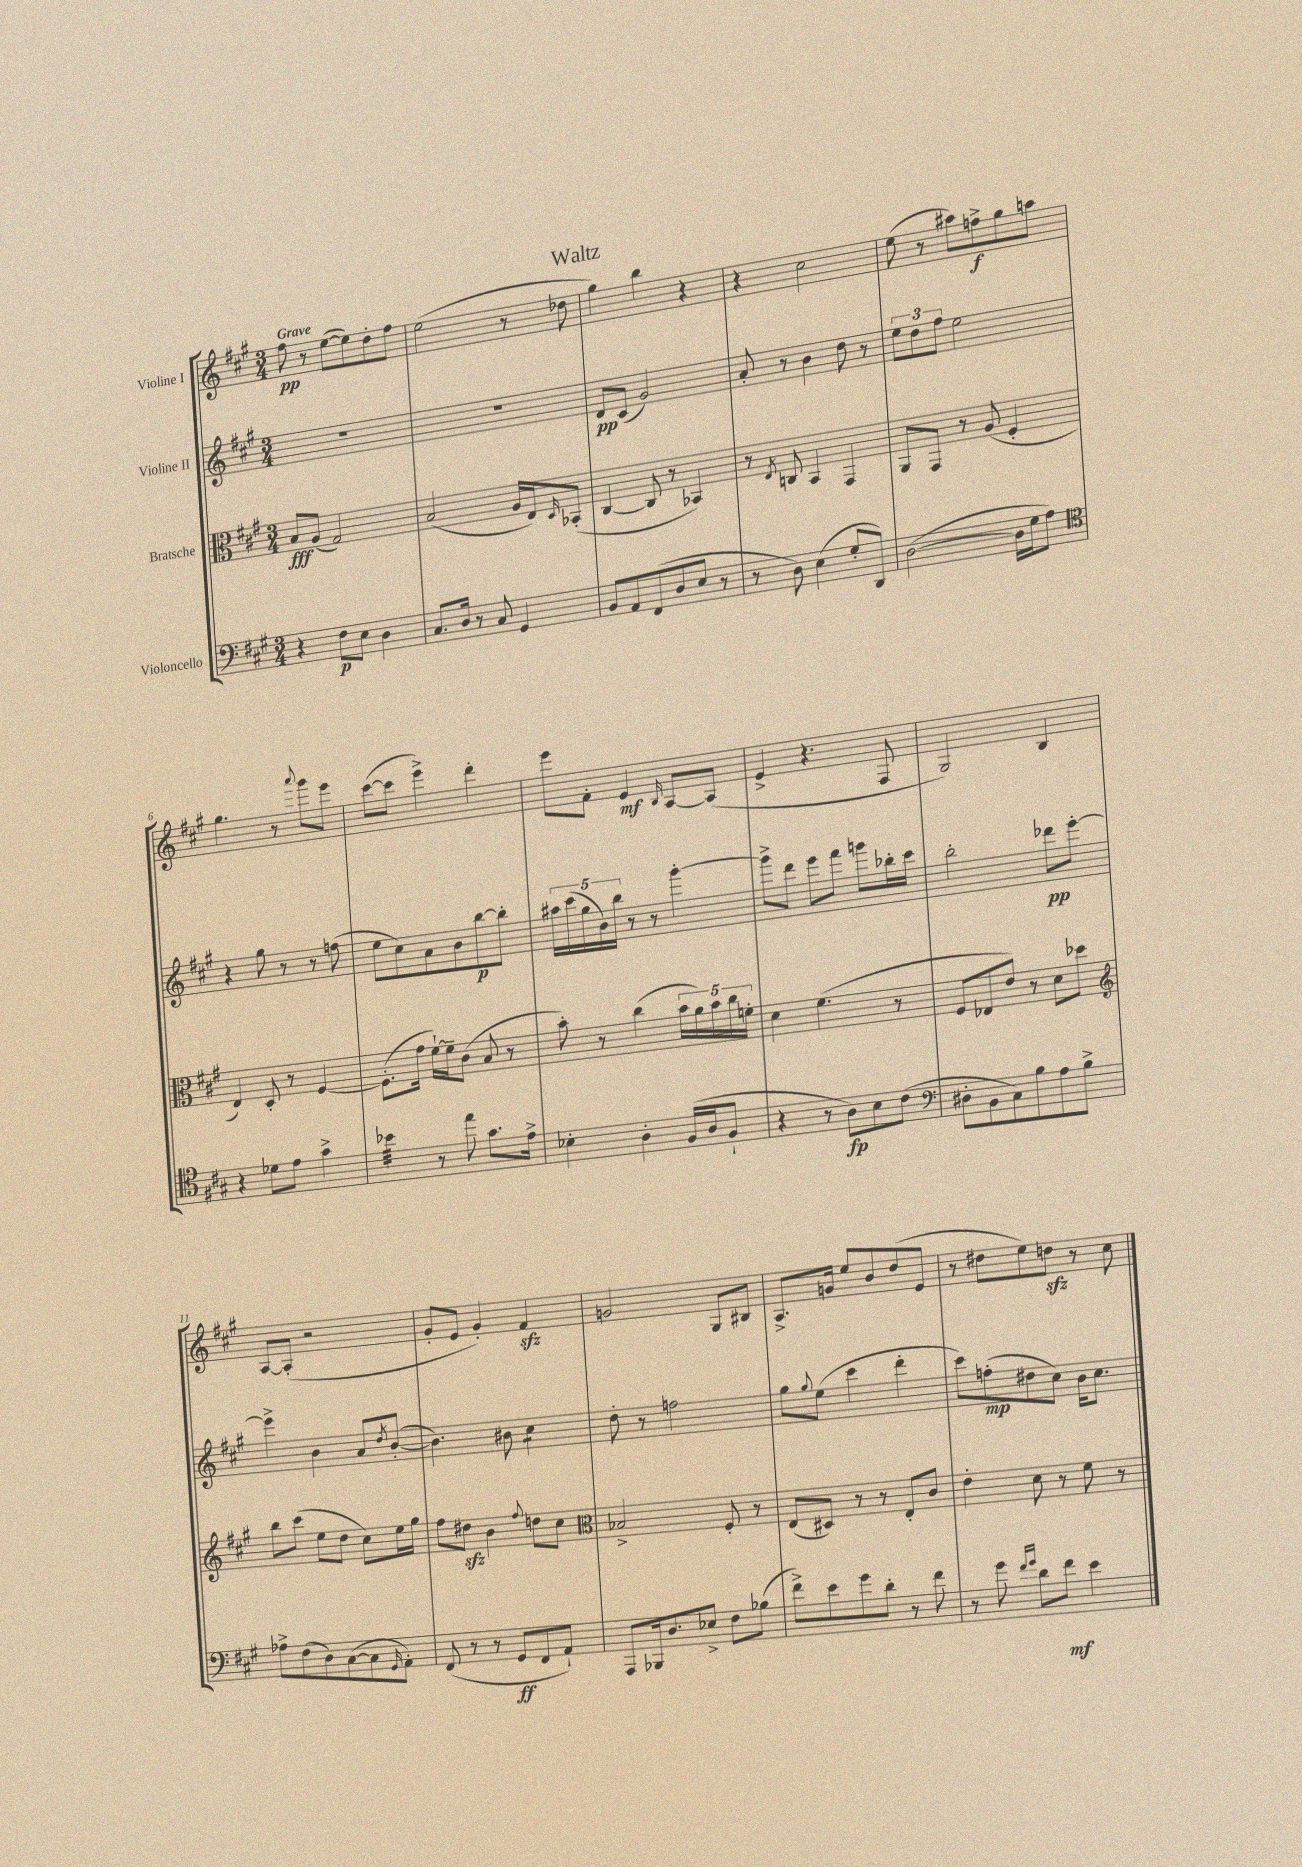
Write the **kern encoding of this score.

**kern	**kern	**kern	**kern
*staff4	*staff3	*staff2	*staff1
*clefF4	*clefC3	*clefG2	*clefG2
*k[f#c#g#]	*k[f#c#g#]	*k[f#c#g#]	*k[f#c#g#]
*M3/4	*M3/4	*M3/4	*M3/4
4r	8B/L	2.r	8ff#\
.	(8A/J	.	8r
8F#\L	2G#/)	.	([8ee\L
8E\J	.	.	8ee\])
4D\	.	.	8dd'\
.	.	.	8ff#\J
=	=	=	=
8.C#/L	(2B/	2.r	(2ee\
16D/Jk	.	.	.
8r	.	.	.
8C#/	.	.	.
4GG#/	16A/LL	.	8r
.	16E/J)	.	.
.	16qqD/	.	.
.	(8BB-'/J	.	8dd-\
=	=	=	=
8BB/L	[4C#/	8d/L	4gg#\)
8AA/	.	(8c#/J	.
(8FF#/	8C#/]	2g#/)	4bb\
8D/	8r	.	.
8E/J	4BB-/)	.	4r
8r	.	.	.
=	=	=	=
8r	8r	8a'/	4r
.	8qE/	.	.
8D\)	8C/	8r	.
(4E\	4BB/	4b\	2cc#\
8G#'/L	4GG#/	8dd\	.
8DD/J)	.	8r	.
=	=	=	=
([2D\	8AA/L	12ee\L	(8ee\
.	.	12dd\	.
.	8GG#/J	.	8r
.	.	12ff#\J	.
.	8r	2ee\	8aa#\L)
.	(8A/	.	8ff^\
16D\]LL	4F#'/	.	8gg#\
16G#\J	.	.	.
8A\J)	.	.	8aa\J
=	=	=	=
*clefC4	*	*	*
4r	4E/)	4r	4.gg#\
8d-\L	8D'/	8gg#\	.
8e\J	8r	8r	8r
.	.	.	8qqaaa/
4g#^\	[4F#/	8r	8ggg#\L
.	.	(8ff\	8eee\J
=	=	=	=
4b-\	(8.F#'\]L	8ee\L	([8ccc#\L
.	.	8cc#\)	8ccc#\]J
.	16g#\Jk	.	.
8r	[16f#`\LL)	8a\	4eee^\)
.	16f#~\]J	.	.
8ee\	(8c#\J	8b\	.
8.g#\L	8B/	[8bb\	4ddd'\
.	8r	8bb'\]J	.
16e^\Jk	.	.	.
=	=	=	=
4B-'\	8b'\)	20aa#\LL	8eee\L
.	.	(20ccc#\	.
.	.	20gg#\	.
.	8r	.	8f#'\J
.	.	20b\)	.
.	.	20bb\JJ	.
4A'\	(4cc#\	8r	4e/
.	.	8r	.
.	.	.	16qqB/
(16F#/LL	20b\LL	[4ggg#'\	[8A/L
.	20a\)	.	.
16A/J	.	.	.
.	20b\	.	.
8F#`/J	.	.	(8A/]J
.	20cc#\	.	.
.	20f'\JJ	.	.
=	=	=	=
4r	4d\	8ggg#^\]L	4e^/
.	.	8ddd\J	.
8r	(4.f#\	8eee\L	4.r
8A\L)	.	8fff#\J	.
8B\	.	8ggg\L	.
(8c#\J	8r	16bb-'\L	8F#/
.	.	16ccc#\JJ	.
=	=	=	=
*clefF4	*	*	*
8D#'\L	8F#/L	2bb'\	2G#/)
8BB\	8E-/	.	.
8C#\)	8e/J)	.	.
8B\	8r	.	.
8A\	8d\L	8ddd-\L	4B/
8B^\J	8dd-\J	[8eee'\J	.
=	=	=	=
*	*clefG2	*	*
8A-^\L	8bb\L	4eee^\]	[8A/L
(8F#\	(8ccc#\J	.	(8A'/]J
8D\)	8ee\L	4b\	2r
([8C#\	8dd\J	.	.
8C#\]	8cc#\L)	8a/L	.
16qqGG#/	.	8qdd/	.
8AA'\J)	16ee\L	([8b'/J	.
.	16gg#\JJ	.	.
=	=	=	=
(8FF#/	8ff#\L	4.b\])	8g#'/L
8r	8dd#\J	.	8e/J
8r	4b\	.	4g#'/)
8GG#/L	.	8b#\	.
.	8qqff#/	.	.
8FF#/	8dd\L	4cc#\	4f#/
8AA`/J)	8cc#\J	.	.
=	=	=	=
*	*clefC3	*	*
8AAA/L	2B-^/	8dd'\	2g/
16BBB-/k	.	8r	.
8.D/	.	.	.
.	.	2ff\	.
8E-^/J	.	.	.
8F#\L	8F#'/	.	8G#/L
(8B-\J	8r	.	8B#/J
=	=	=	=
8f#^\L)	(8E/L	8gg#\L	8.A^/L
.	.	8qqgg#/	.
8e\	8D#/J)	(8ee\J	.
.	.	.	16g/Jk
8g#\	8r	4ccc#\	8ee/L
8d'\J	8r	.	8b/
8r	8E'/L	4ddd'\	(8dd/
8f#\	8c#/J	.	8e/J
=	=	=	=
8r	4e'\	8ccc#\L)	8r
8g#\	.	(8ff'\	8dd#\L
16qqf#/LL	.	.	.
16qqg#/JJ	.	.	.
8d\L	8d\	8dd#\	8ee\)
8f#\J	8r	8cc#\J)	8dd\J
4e\	8f#\	16b\LK	8r
.	.	8.cc#\J	.
.	8r	.	8cc#\
==	==	==	==
*-	*-	*-	*-
